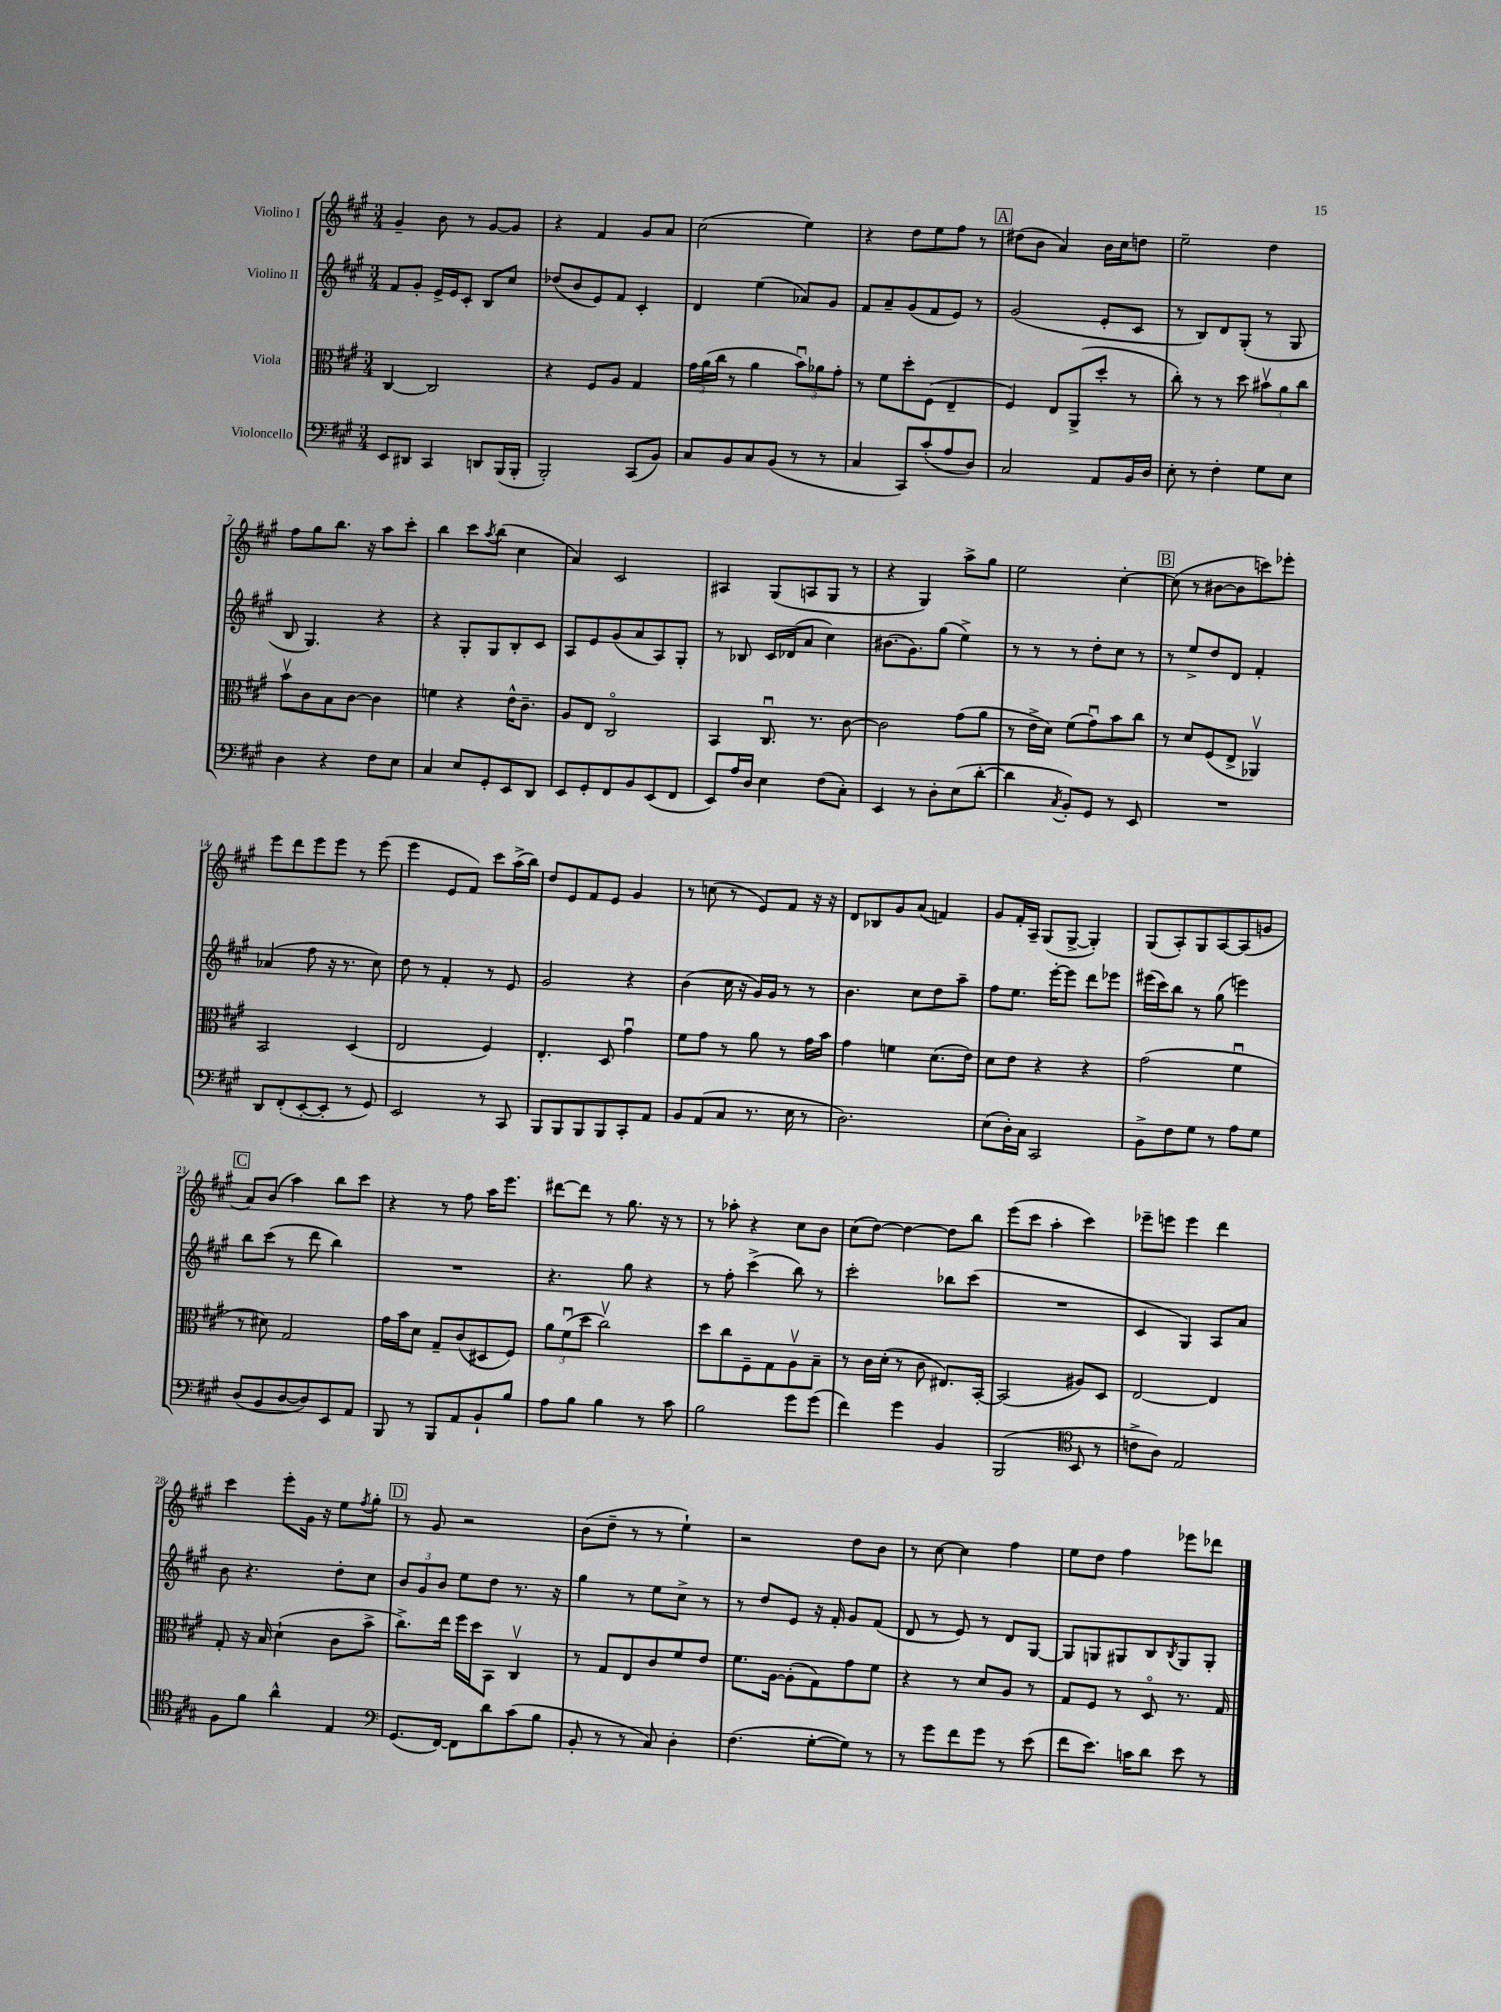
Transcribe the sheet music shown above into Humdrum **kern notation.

**kern	**kern	**kern	**kern
*part4	*part3	*part2	*part1
*staff4	*staff3	*staff2	*staff1
*I"Violoncello	*I"Viola	*I"Violino II	*I"Violino I
*clefF4	*clefC3	*clefG2	*clefG2
*k[f#c#g#]	*k[f#c#g#]	*k[f#c#g#]	*k[f#c#g#]
*M3/4	*M3/4	*M3/4	*M3/4
=1	=1	=1	=1
8EE/L	[4C#/	8f#/L	4g#~/
8DD#X/J	.	8g#'/J	.
4CC#/	2C#/]	16e^/LL	8b\
.	.	16e/J	.
.	.	8c#'/J	8r
8DDn/L	.	8B/L	[8g#/L
(16BBB/L	.	8cc#/J	8g#/J]
16BBB'/JJ	.	.	.
=2	=2	=2	=2
2BBB'/)	4r	(8dd-X/L	4r
.	.	8b/	.
.	8F#/L	8e/)	4f#/
.	8A/J	8f#/J	.
(8CC#/L	4G#/	4c#'/	8g#/L
8BB/J)	.	.	8a/J
=3	=3	=3	=3
8C#/L	24g#\LL	4d/	(2cc#\
.	(24a\	.	.
.	24cc#\JJ	.	.
8BB/	8r	.	.
8C#/	4a\	(4ee\	.
(8BB/J	.	.	.
8r	12bu\L)	8a-X/L)	4ee\)
.	12a-X\	.	.
8r	.	8g#/J	.
.	12g#'\J	.	.
=4	=4	=4	=4
4C#/	8r	8f#/L	4r
.	8f#\L	8a~/	.
8CC#/L)	8dd'\	(8g#/	8dd\L
(8c#'/	(8F#\J	8f#/	8ee\
8A/	4E~/	8e/J)	8ff#\J
8D/J)	.	8r	8r
!!LO:REH:place=s1:t=A
=5	=5	=5	=5
2C#/	4F#/)	(2g#/	(8dd#X\L
.	.	.	8b\J
.	8E/L	.	4a/)
.	(8AA^/	.	.
8AA/L	8dd'/J	8e'/L	16b\LL
.	.	.	16cc#\J
16BB/L	8r	8c#/J	8ddn\J
16D/JJ	.	.	.
=6	=6	=6	=6
8E'\	8cc#'\)	8r	2ee~\
8r	8r	8B/L)	.
4F#'\	8r	8d/	.
.	8dd\	(8G#'/J	.
8G#\L	12b#Xv\L	8r	4dd\
.	12a\	.	.
8E\J	.	8G#/	.
.	12cc#\J	.	.
!!LO:LB:g=z
=7	=7	=7	=7
4D\	8bv\L	8B/	8ff#\L
.	8c#\	4.G#/)	8gg#\
4r	8B\	.	8.bb\J
.	[8c#\J	.	.
.	.	.	16r
8F#\L	4c#\]	4r	8aa\L
8E\J	.	.	8ccc#'\J
=8	=8	=8	=8
4C#/	4fn\	4r	4bb\
8E/L	4r	8G#'/L	8ccc#\L
.	.	.	8qaa/
8GG#'/	.	8G#/	(8bb\J
8EE/	16e^^\KL	8B'/	4cc#\
.	8.c#~\J	.	.
8DD/J	.	8c#/J	.
=9	=9	=9	=9
8EE/L	8A/L	8A/L	4a/)
8GG#'/	8E/J	8e/	.
8FF#/	2C#/	(8g#/	2c#/
8BB/	.	8a/	.
(8EE/	.	8A/)	.
8FF#/J	.	8G#'/J	.
=10	=10	=10	=10
8EE/L)	4BB/	8r	4A#X/
16A/L	.	8B-X/	.
16D/JJ	.	.	.
4E\	8.C#u/	16c#/LL	(8G#/L
.	.	(16d-X/J	.
.	.	8a/J	8An/
.	8.r	.	.
(8F#\L	.	4cc#\)	8G#/J
8C#'\J)	[8c#\	.	8r
=11	=11	=11	=11
4EE/	2c#\]	(8.b#X\L	4r
.	.	8.g#\)	.
8r	.	.	4G#/)
8D'\L	.	(8gg#\J	.
(8E\	(8g#\L	4ee^\)	8aa^\L
[8d'\J	8a\J	.	8gg#\J
=12	=12	=12	=12
4d\]	8r	8r	2ee\
.	16e^\LL	8r	.
.	16d\JJ)	.	.
8qC#/	.	.	.
8BB'/L)	(8f#\L	8r	.
8GG#/J	8g#u\)	8dd'\L	.
8r	8b\	8cc#\J	[4cc#'\
8EE/	8cc#\J	8r	.
!!LO:REH:place=s1:t=B
=13	=13	=13	=13
2.r	8r	8r	(8cc#\]
.	8d/L	8ee^/L	8r
.	(8F#/	8dd/	[8b#X\L
.	8E^/J	8d/J	8b#\]
.	4AA-Xv/)	4f#'/	8cccn\)
.	.	.	8eee-X'\J
!!LO:LB:g=z
=14	=14	=14	=14
8DD/L	2BB/	(4a-X/	8eee\L
(8FF#'/	.	.	8ddd\
[8EE'/	.	8ff#\	8eee\
8EE'/J]	.	16r	8eee\J
.	.	8.r	.
8r	(4D/	.	8r
8GG#/)	.	8cc#\)	(8eee\
=15	=15	=15	=15
2EE/	2E/	8dd\	4eee\
.	.	8r	.
.	.	4f#'/	8e/L
.	.	.	8f#/J)
8r	4F#/)	8r	8ccc#\L
8CC#/	.	8e/	(16aa^\L
.	.	.	16bb\JJ)
=16	=16	=16	=16
8BBB/L	4.E'/	2g#/	8dd/L
8BBB/	.	.	8e/
8BBB/	.	.	8f#/
8BBB/	8D/	.	8e/J
8CC#'/	4g#u\	4r	4g#/
8AA/J	.	.	.
=17	=17	=17	=17
8BB/L	8f#\L	(4b\	8r
(8AA/	8g#\J	.	(8ccn\
8C#/J	8r	16cc#\	8r
.	.	16r	.
8.r	8a\	16g#/LL)	8e/L)
.	.	16g#/JJ	.
.	8r	8r	8f#/J
16E\	.	.	.
8r	16g#\LL	8r	16r
.	16b\JJ	.	16r
=18	=18	=18	=18
2.D\)	4g#\	4.b\	8d/L
.	.	.	8B-X/
.	4fn\	.	8g#/
.	.	8cc#\L	(8a/J
.	(8.d\L	8dd\	4fn/)
.	.	8aa~\J	.
.	16e\Jk)	.	.
=19	=19	=19	=19
(8E\L	8d\L	8ff#\L	8g#/L
16D'\L)	8e\J	8.ee\J	16f#'/L
16C#\JJ	.	.	16A~/JJ
2CC#/	4r	.	(8G#/L
.	.	[16eee'\KL	.
.	.	8eee\J]	[8G#^/J
.	4r	8ddd\L	4G#'/])
.	.	8eee-X\J	.
=20	=20	=20	=20
8BB^\L	(2g#\	(16eee#X\LL	(8G#/L
.	.	16ccc#\J)	.
8F#\	.	8bb\J	8A'/)
8G#\J	.	8r	8G#/
8r	.	(8gg#\	[8A/
8A\L	4f#u\	4eeen\)	(8A/]
8G#\J	.	.	8gn/J
!!LO:LB:g=z
!!LO:REH:place=s1:t=C
=21	=21	=21	=21
(8D/L	8r	8bb\L	8a/L)
8BB/	8d#X\)	(8ccc#\J	(8b/J
[8D/	2G#/	8r	4aa\)
8D/])	.	8ddd\	.
8EE/	.	4bb\)	8bb\L
8AA/J	.	.	8ccc#\J
=22	=22	=22	=22
8BBB/	16g#\LL	2.r	4r
.	16b\J	.	.
8r	8d\J	.	.
8BBB/L	8G#~/L	.	8r
8AA/	(8c#/	.	8ff#\
8BB`/	8D#X/	.	16aa\KL
.	.	.	8.eee\J
8B/J	8F#/J)	.	.
=23	=23	=23	=23
8A\L	12a\L	4.r	[8ddd#X\L
.	(12f#u\	.	.
8B\J	.	.	8ddd#\J]
.	12dd\J	.	.
4B\	2cc#v\)	.	8r
.	.	8gg#\	8.gg#\
8r	.	4r	.
.	.	.	16r
8c#\	.	.	8r
=24	=24	=24	=24
2B\	8dd\L	8r	8r
.	8cc#\	8ff#'\	8aa-X'\
.	8F#~\	(4ccc#^\	4r
.	8G#\	.	.
8g#\L	8Av\	8bb\)	8cc#\L
(8g#\J	8B~\J	8r	8b\J
=25	=25	=25	=25
4f#\)	8r	2ccc#'\	(8cc#\L
.	16c#\LL	.	[8dd\J)
.	(16d'\JJ	.	.
4g#\	8r	.	4dd\_
.	8c#\	.	.
4BB/	8.E#X/L)	8bb-X\L	8dd\L]
.	.	(8ccc#\J	8bb\J
.	[16BB'/Jk	.	.
=26	=26	=26	=26
(2BBB/	(2BB/]	2.r	(8eee\L
.	.	.	8ccc#\J
.	.	.	4aa'\
*clefC4	*	*	*
8BB/	8A#X/L)	.	4ccc#\)
8r	8D/J	.	.
=27	=27	=27	=27
8cn^\L	[2E/	4c#/	8eee-X~\L
8A\J)	.	.	8eeen\J
2E/	.	4G#/)	4eee\
.	4E/]	8A/L	4ddd\
.	.	8a/J	.
!!LO:LB:g=z
=28	=28	=28	=28
8F#\L	8G#'/	8b\	4ccc#\
8f#\J	16r	4.r	.
.	16B/	.	.
4a^^\	(4d`\	.	8eee'\L
.	.	.	16g#\Jk
.	.	.	16r
4E/	8c#\L	8dd'\L	8ee\L
.	.	.	8qff#/
.	8b^\J	8cc#\J	8gg#'\J
!!LO:REH:place=s1:t=D
=29	=29	=29	=29
*clefF4	*	*	*
(8.GG#/L	8.cc#^\L)	12b/L	8r
.	.	12g#/	.
.	.	.	8g#/
.	.	12b/J	.
[16FF#/Jk)	16ee\Jk	.	.
8FF#\L]	16ff#\LL	8ee\L	2r
.	16dd\J	.	.
8d\	8BB\J	8dd\J	.
(8c#\	4C#v/	8.r	.
8B\J	.	.	.
.	.	16r	.
=30	=30	=30	=30
8BB'/	8r	4gg#\	(8b\L
8r	8G#/L	.	8dd~\J
8r	8E/	8r	8r
8C#/)	8c#/	8ee\L	8r
4D'\	8f#/	8cc#^\J	4ee`\)
.	8e/J	8r	.
=31	=31	=31	=31
(4.F#\	8.f#\L	8r	2r
.	.	8dd/L	.
.	[16A\Jk	.	.
.	(8A'\L]	8e/J	.
[8G#'\L	8G#\)	16r	.
.	.	16f#'/	.
8G#\J])	8g#\	8g#/L	8dd\L
8r	8f#\J	(8f#/J	8b\J
=32	=32	=32	=32
8r	4r	8d/	8r
8g#\L	.	8r	[8cc#\
8f#\	8r	8e/)	4cc#\]
8g#\J	8d/L	8r	.
8r	8A/J	8d/L	4ff#\
(8e\	8r	[8G#/J	.
=33	=33	=33	=33
8f#\L	8G#/L	8G#/L]	8ee\L
8.e\J)	8F#/J	8Gn/	8dd\J
.	8r	8G#X/	4ff#\
16cn\KL	.	.	.
8d\J	8D/	8B/	.
.	.	8qB/	.
8e\	8.r	8G#/	8eee-X\L
8r	.	8G#'/J	8ddd-X\J
.	16G#/	.	.
==	==	==	==
*-	*-	*-	*-
